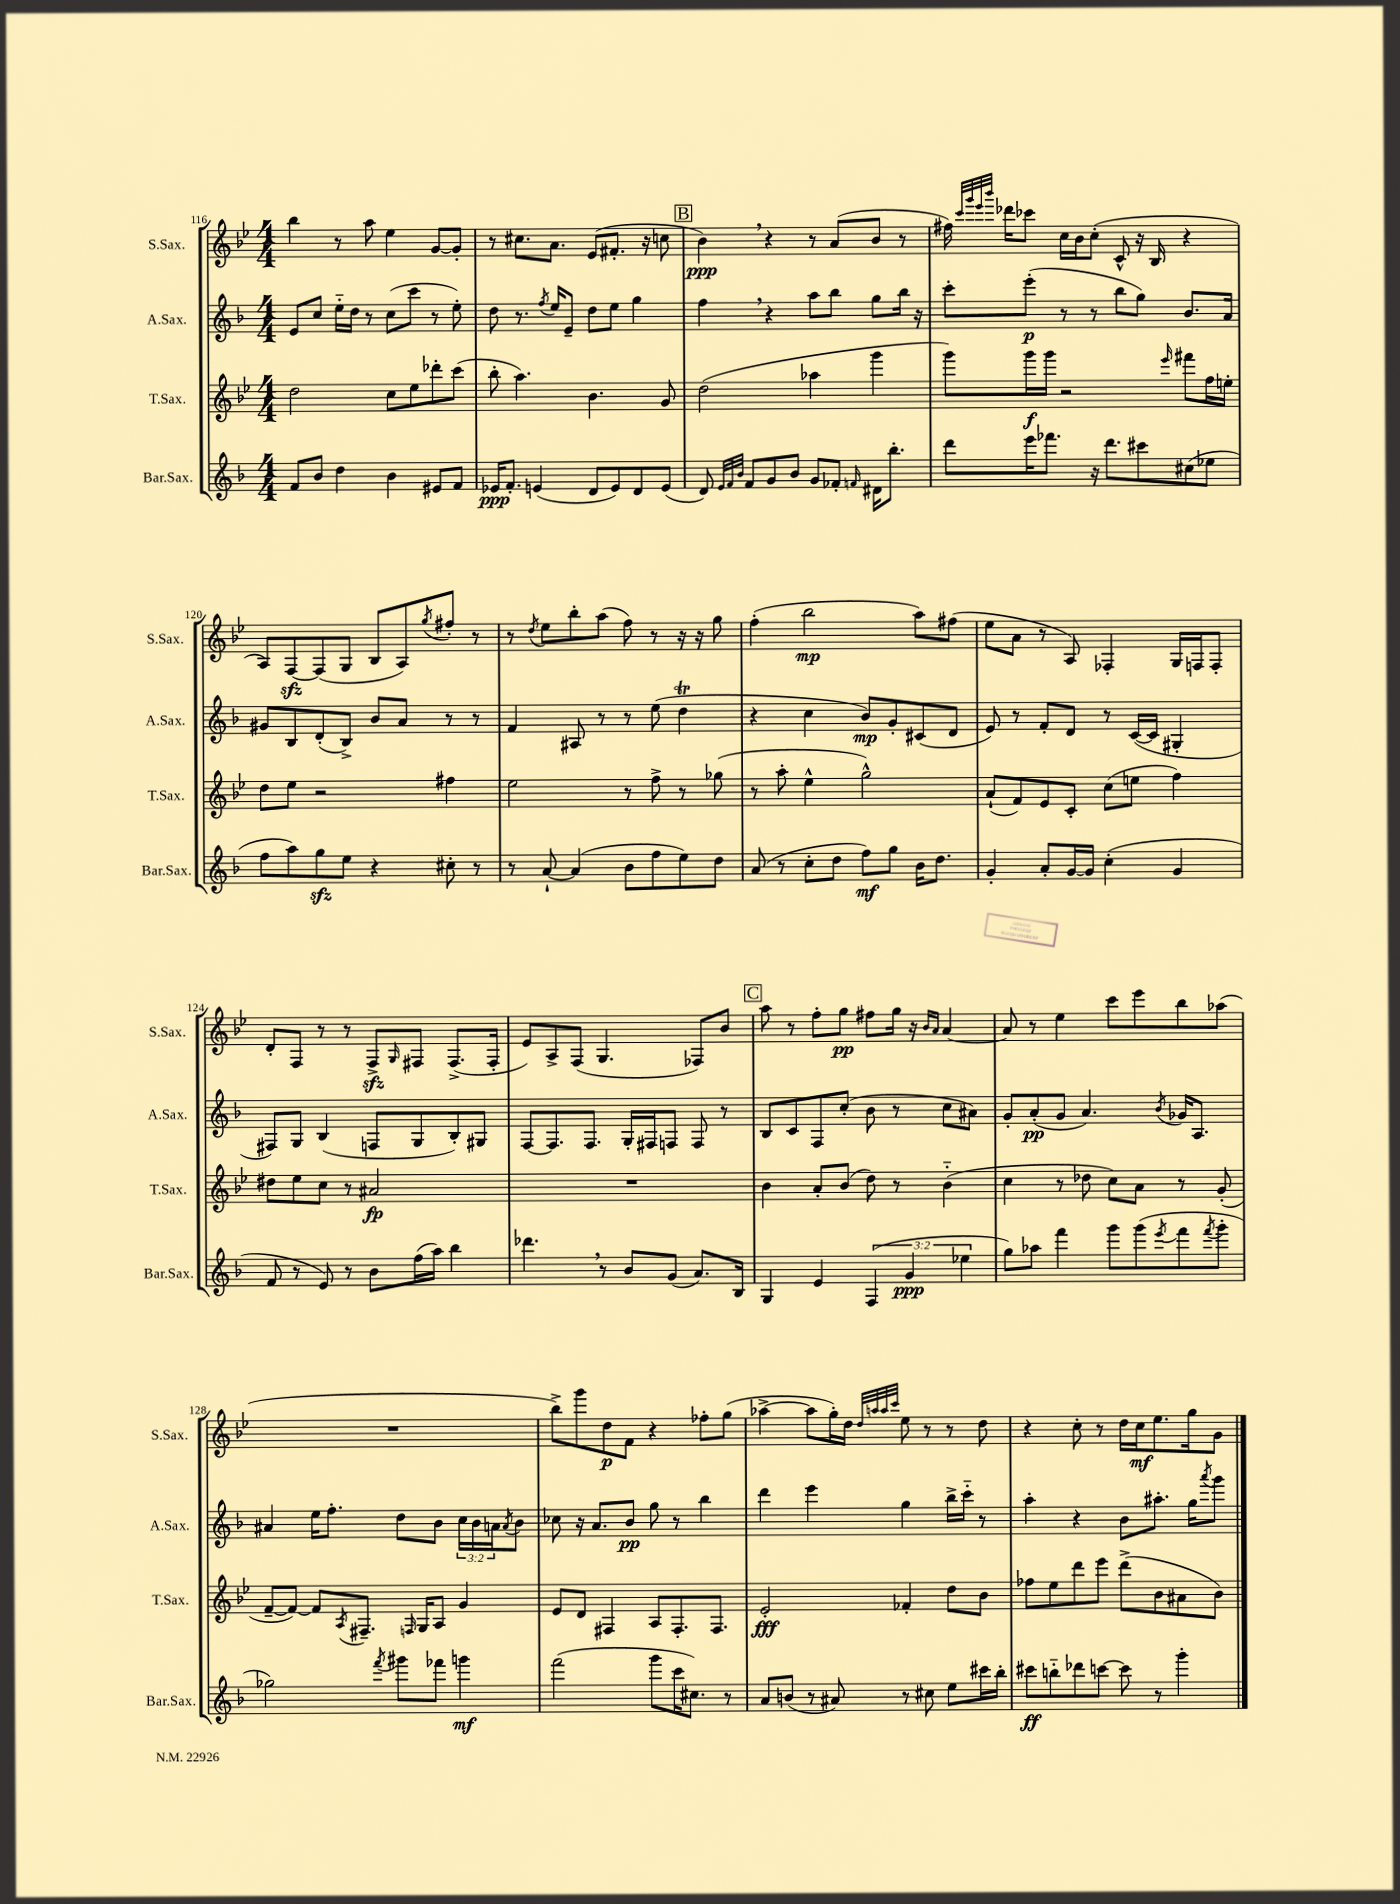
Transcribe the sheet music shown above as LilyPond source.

<<
\new StaffGroup <<
\new Staff = "s0" \with { instrumentName = "S.Sax." shortInstrumentName = "S.Sax." } {
    \clef treble \key bes \major \numericTimeSignature \time 4/4
    bes''4 r8 a''8 ees''4 g'8~ g'8-. |
    r8 cis''8. a'8. ees'8( fis'8.-. r16 c''8 |
    \mark \markup { \box "B" } bes'4\ppp) \breathe r4 r8 a'8( bes'8 r8 |
    fis''16) \grace { c'''32 g'''32 ees'''32 bes'''32 } des'''16 ces'''8 c''16 bes'16 c''8-.( c'8-^ r16 bes16 r4 |
    a8) f8~\sfz f8( g8 bes8 a8) \acciaccatura { g''8 } fis''8-. r8 |
    r8 \acciaccatura { d''8 } ees''8 bes''8-. a''8( f''8) r8 r16 r16 g''8 |
    f''4-.( bes''2\mp a''8) fis''8( |
    ees''8 a'8 r8 a8) fes4-. g16 f16 f8-. |
    d'8-. f8 r8 r8 f8->\sfz \grace { g16 } fis8 fis8.->( fis16-. |
    ees'8) a8-> f8( g4. fes8) bes'8 |
    \mark \markup { \box "C" } a''8 r8 f''8-. g''8\pp fis''8 g''16 r16 \grace { bes'16 a'16 } a'4~ |
    a'8 r8 ees''4 c'''8 ees'''8 bes''8 aes''8( |
    R1 |
    bes''8->) g'''8 d''8\p f'8 r4 fes''8-. g''8( |
    aes''4~-> aes''8 g''16-.) d''16 \grace { d''32 a''32 a''32 c'''32 } ees''8 r8 r8 d''8 |
    r4 c''8-. r8 d''16 c''16\mf ees''8. g''16 g'8 \bar "|." |
}
\new Staff = "s1" \with { instrumentName = "A.Sax." shortInstrumentName = "A.Sax." } {
    \clef treble \key f \major \numericTimeSignature \time 4/4 \override Staff.TupletNumber.text = #tuplet-number::calc-fraction-text
    e'8 c''8 e''16-_ d''16 r8 c''8( c'''8 r8 e''8-.) |
    d''8 r8. \acciaccatura { f''8 } e''16 e'8-- d''8 e''8 g''4 |
    \mark \markup { \box "B" } f''4 \breathe r4 a''8 bes''8 g''8 bes''16 r16 |
    c'''8-. e'''8-.\p( r8 r8 bes''8 g''8) bes'8. a'16 |
    gis'8 bes8 d'8-.( bes8->) bes'8 a'8 r8 r8 |
    f'4 ais8 r8 r8 e''8( d''4\trill |
    r4 c''4 bes'8\mp) g'8-. cis'8( d'8 |
    e'8) r8 f'8-. d'8 r8 c'16~( c'16 gis4-. |
    fis8) g8 bes4( f8 g8 bes8-.) gis8 |
    f8~ f8. f8. g16-. fis16 f8 f8 r8 |
    \mark \markup { \box "C" } bes8 c'8 f8 c''8-.( bes'8 r8 c''8 ais'8) |
    g'8-. a'8-.\pp( g'8 a'4.) \acciaccatura { bes'8 } ges'16 a8. |
    ais'4 e''16 f''8.-. d''8 bes'8 \tuplet 3/2 { c''16 bes'16 a'16 } \acciaccatura { a'8 } bes'8 |
    ces''8 r16 a'8. bes'8\pp g''8 r8 bes''4 |
    d'''4 e'''4 g''4 bes''16-> c'''16-_ r8 |
    a''4-. r4 bes'8 ais''8.-. g''16 \acciaccatura { a'''8 } g'''8 \bar "|." |
}
\new Staff = "s2" \with { instrumentName = "T.Sax." shortInstrumentName = "T.Sax." } {
    \clef treble \key bes \major \numericTimeSignature \time 4/4
    d''2 c''8 ees''8 des'''8-. c'''8( |
    bes''8-. a''4.) bes'4. g'8 |
    \mark \markup { \box "B" } d''2( aes''4 g'''4 |
    g'''8) g'''16\f g'''16 r2 \grace { ees'''16 } fis'''8 f''16 e''16-. |
    d''8 ees''8 r2 fis''4 |
    ees''2 r8 f''8-> r8 ges''8( |
    r8 a''8-. ees''4-^ g''2-^) |
    a'8-!( f'8) ees'8 c'8-. c''8( e''8 f''4) |
    dis''8 ees''8 c''8 r8 ais'2\fp |
    R1 |
    \mark \markup { \box "C" } bes'4 a'8-. bes'8( d''8) r8 bes'4-_( |
    c''4 r8 des''8 c''8) a'8 r8 g'8-.( |
    f'8~-- f'8~) f'8 \acciaccatura { a8 } fis8.-- \grace { f16 } g16 a8 g'4 |
    ees'8 d'8 fis4 a8 fis8.-. fis8. |
    ees'2-.\fff fes'4-. d''8 bes'8 |
    fes''8 ees''8 d'''8 ees'''8 d'''8->( bes'8 ais'8 bes'8) \bar "|." |
}
\new Staff = "s3" \with { instrumentName = "Bar.Sax." shortInstrumentName = "Bar.Sax." } {
    \clef treble \key f \major \numericTimeSignature \time 4/4 \override Staff.TupletNumber.text = #tuplet-number::calc-fraction-text
    f'8 bes'8 d''4 bes'4 eis'8 f'8 |
    ees'16\ppp f'8.-. e'4( d'8 e'8) d'8 e'8( |
    \mark \markup { \box "B" } d'8) \grace { e'32 f'32 bes'32 } f'8 g'8 bes'8 g'8 fes'8-. \grace { f'16 } dis'16 bes''8.-. |
    d'''8 e'''16 fes'''8. r16 d'''8. cis'''8 cis''8( ees''8 |
    f''8 a''8) g''8\sfz e''8 r4 cis''8-. r8 |
    r8 a'8~-! a'4( bes'8 f''8 e''8) d''8 |
    a'8( r8 c''8-. d''8 f''8\mf) g''8 bes'16 d''8. |
    g'4-. a'8-. g'16~ g'16 c''4-.( g'4 |
    f'8 r8 e'8) r8 bes'8 f''16( a''16) bes''4 |
    des'''4. \breathe r8 bes'8 g'8( a'8.) bes16 |
    \mark \markup { \box "C" } g4 e'4 \tuplet 3/2 { f4( g'4\ppp ees''4 } |
    g''8) aes''8 f'''4 g'''8 g'''8( \acciaccatura { e'''8 } f'''8 \acciaccatura { f'''8 } g'''8-. |
    ges''2) \acciaccatura { f'''8 } gis'''8 fes'''8 g'''4\mf |
    f'''2( g'''8 c'''16 cis''8.) r8 |
    a'8 b'8( r8 ais'8) r8 cis''8 e''8 cis'''16 bes''16-. |
    cis'''8\ff b''8-_ des'''8 c'''8~ c'''8 r8 g'''4-. \bar "|." |
}
>>
>>
\layout { \context { \Score currentBarNumber = #116 } }
